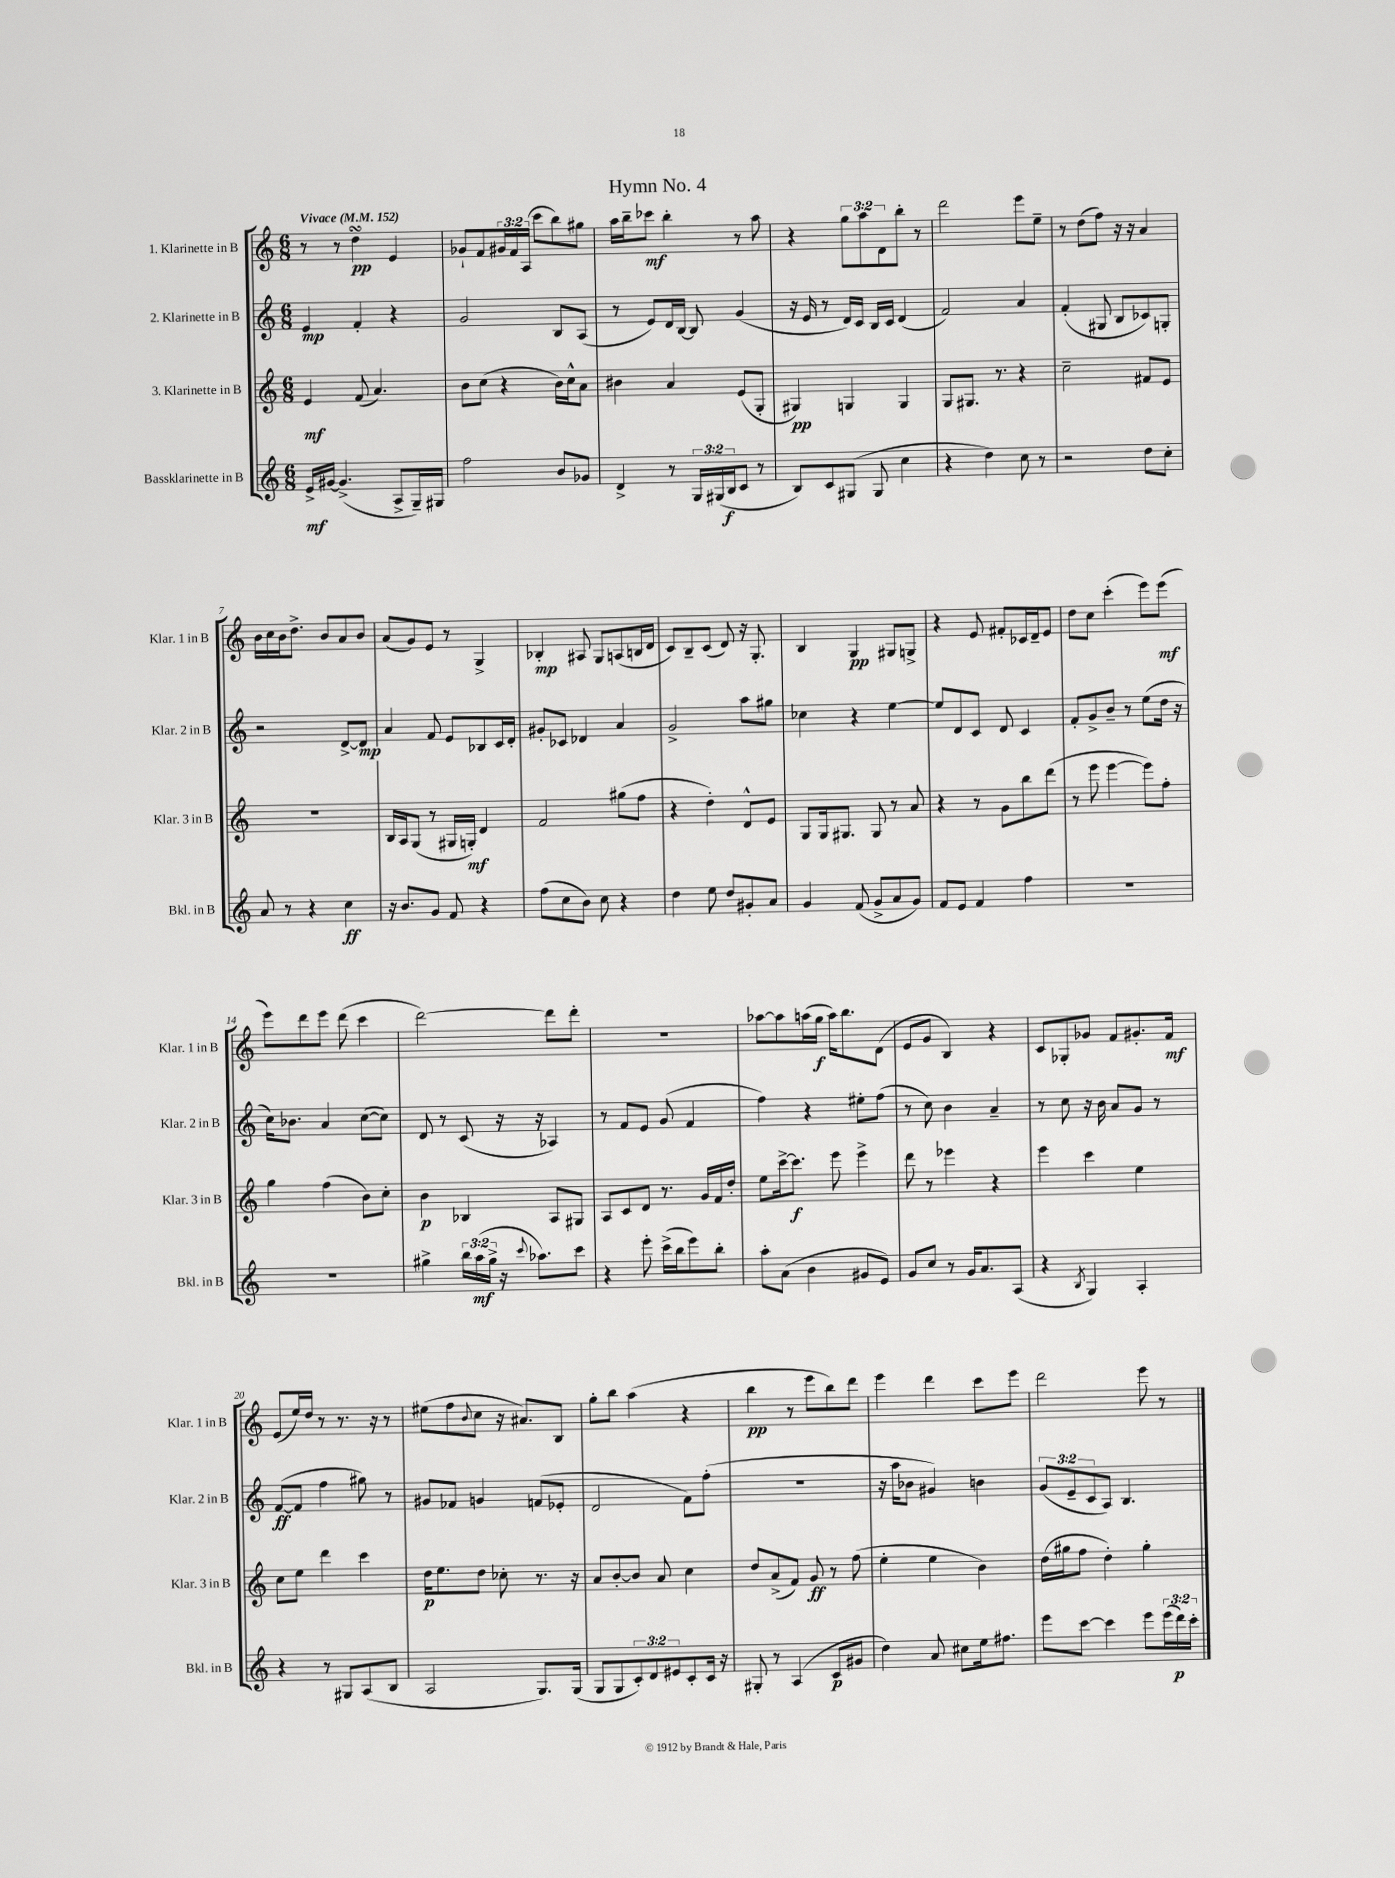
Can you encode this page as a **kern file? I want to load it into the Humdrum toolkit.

**kern	**kern	**kern	**kern
*staff4	*staff3	*staff2	*staff1
*clefG2	*clefG2	*clefG2	*clefG2
*k[]	*k[]	*k[]	*k[]
*M6/8	*M6/8	*M6/8	*M6/8
*MM152	*MM152	*MM152	*MM152
16e^	4e	4e	8r
[16g#	.	.	.
(4.g#^]	.	.	8r
.	(8f	4f'	4dd
.	4.a)	.	.
8A^	.	4r	4e
16G~)	.	.	.
16G#	.	.	.
=	=	=	=
2ff	8b	2g	8g-`
.	(8cc	.	8f
.	4r	.	24g#
.	.	.	24f
.	.	.	(24A
.	.	.	8ccc
8b	16b)	8B	8bb)
.	16cc^^	.	.
8g-	8a	(8A	8gg#
=	=	=	=
4d^	4b#	8r	16aa
.	.	.	16bb~
.	.	8e)	8ccc-
8r	4a	16d	4bb'
.	.	[16B	.
24G	.	8B]	.
(24G#	.	.	.
24B	.	.	.
8c	(8e	(4g	8r
8r	8G'	.	8aa
=	=	=	=
8B)	4G#)	16r	4r
.	.	16e	.
8c	.	8r	.
(8G#	4G	16d)	12gg
.	.	16c	.
.	.	.	12aa
8G#	.	16B	.
.	.	.	12d
.	.	16c	.
4cc	4G	(4d	8bb'
.	.	.	8r
=	=	=	=
4r	8G	2f)	2ddd
.	8.G#	.	.
4dd)	.	.	.
.	8.r	.	.
8cc	4r	4a	8eee
8r	.	.	8ee~
=	=	=	=
2r	2cc~	(4f'	8r
.	.	.	(8dd
.	.	8G#	8ff)
.	.	8B	16r
.	.	.	16r
8dd	8f#	8c-)	4a
8cc'	8e	8G'	.
=	=	=	=
8a	2.r	2r	16b
.	.	.	16cc
8r	.	.	16b
.	.	.	8.dd^
4r	.	.	.
.	.	.	8b
4cc	.	[8d^	8a
.	.	8d]	8b
=	=	=	=
16r	16B	4a	(8a
8.b	16A	.	.
.	(8G	.	8g)
8g	8r	8f	8e
8f	16G#	8e	8r
.	16G')	.	.
4r	4d	8B-	4G^
.	.	16c	.
.	.	16d'	.
=	=	=	=
(8ff	2f	8g#'	4B-'
8cc	.	8c-	.
8b)	.	4d-	8A#
8cc	.	.	8G
4r	(8gg#	4a	(8A
.	8ff	.	16B
.	.	.	16d
=	=	=	=
4dd	4r	2g^	8c)
.	.	.	8B~
8ee	4dd')	.	(8c
8dd	.	.	8d)
8g#'	8d^^	8aa	16r
.	.	.	8.G'
8a	8e	8gg#	.
=	=	=	=
4g	8G	4cc-	4B
.	16G	.	.
.	8.G#	.	.
(8f	.	4r	4G
8g^	8G#	.	.
8a	8r	[4ee	8G#
8g)	8a	.	8G^
=	=	=	=
8f	4r	8ee]	4r
8e	.	8d	.
4f	8r	8c	8e
.	8g	8d	8f#'
4ff	8bb	4c	16c-
.	.	.	16d~
.	(8ddd	.	8e
=	=	=	=
2.r	8r	8f'	8dd
.	8eee	8g^	8cc
.	[4eee	8b~	(4ccc'
.	.	8r	.
.	8eee])	(8ee	8eee)
.	8ff'	16dd	(8eee
.	.	16r	.
=	=	=	=
2.r	4gg	16cc)	8eee)
.	.	8.b-	.
.	.	.	8ddd
.	(4ff	4a	8eee
.	.	.	(8ddd
.	8b)	([8cc	4ccc
.	8cc'	8cc])	.
=	=	=	=
4gg#^	4b	8d	[2ddd)
.	.	8r	.
24bb	4B-	(8c	.
(24aa	.	.	.
24gg#^	.	.	.
16r	.	16r	.
8qqccc	.	.	.
8.aa-)	.	16r	.
.	8A	4A-)	8ddd]
8ccc	8G#	.	8ddd'
=	=	=	=
4r	8A	8r	2.r
.	8c	8f	.
8eee'	8d	8e	.
(16ccc^	8.r	(8g	.
16bb	.	.	.
8eee)	.	4f	.
.	16g	.	.
8bb'	16f	.	.
.	16dd'	.	.
=	=	=	=
8aa'	8ee	4ff)	[8aa-
(8a	[16ccc^	.	8aa-]
.	8.ccc]	.	.
4b	.	4r	(16aa
.	.	.	16gg
.	8eee	.	16aa)
.	.	.	8.bb
8g#	4eee^	8ee#'	.
8e)	.	(8ff	(8d
=	=	=	=
8g	8ddd	8r	8e
8cc	8r	8cc)	8g
8r	4eee-	4b	4B)
16g	.	.	.
8.a	.	.	.
.	4r	4a~	4r
(8A	.	.	.
=	=	=	=
4r	4eee	8r	8c
.	.	8cc	8G-'
8qB	.	.	.
4G)	4ccc	16r	8g-
.	.	16b	.
.	.	8a	8f
4A'	4ee	8g	8.g#'
.	.	8r	.
.	.	.	16f
=	=	=	=
4r	8cc	([8f	(8e
.	8ee	8f]	16ee)
.	.	.	16dd
8r	4ddd	4ff	8r
8G#	.	.	8.r
(8A	4ccc	8gg#)	.
.	.	.	16r
8B	.	8r	8r
=	=	=	=
2A	16dd	8g#	(8ee#
.	8.ee	.	.
.	.	8f-	8ff
.	.	.	8qqb
.	8dd	4g	8cc
.	8cc-'	.	16r
.	.	.	8.a#)
8.G)	8.r	(8f	.
.	.	8e-'	8B
(16G	16r	.	.
=	=	=	=
8G	8a	2d	8gg'
8G	[8b'	.	8bb
12c')	8b]	.	(4aa
12d	.	.	.
.	8a	.	.
12e#	.	.	.
8c'	4cc	8f)	4r
16c	.	(8ff'	.
16r	.	.	.
=	=	=	=
8G#'	8dd	2.r	4bb
8r	(8a^	.	.
(4A	8f)	.	8r
.	8g	.	8eee
8c	8r	.	8bb)
8g#	(8ff	.	8ddd
=	=	=	=
4dd)	4ee'	16r	4eee
.	.	16aa	.
.	.	8b-	.
8a	4ee	4g#)	4ddd
8cc#	.	.	.
16ee	4b)	4b	8ccc
8.ff#	.	.	.
.	.	.	8eee
=	=	=	=
8eee	(16dd	(12g	2ddd
.	16gg#	.	.
.	.	12e~	.
[8ccc	8ff	.	.
.	.	12c	.
4ccc]	4dd')	8A)	.
.	.	4.B	.
8eee	4gg#'	.	8eee
(24eee	.	.	8r
24ddd)	.	.	.
24ccc'	.	.	.
==	==	==	==
*-	*-	*-	*-
